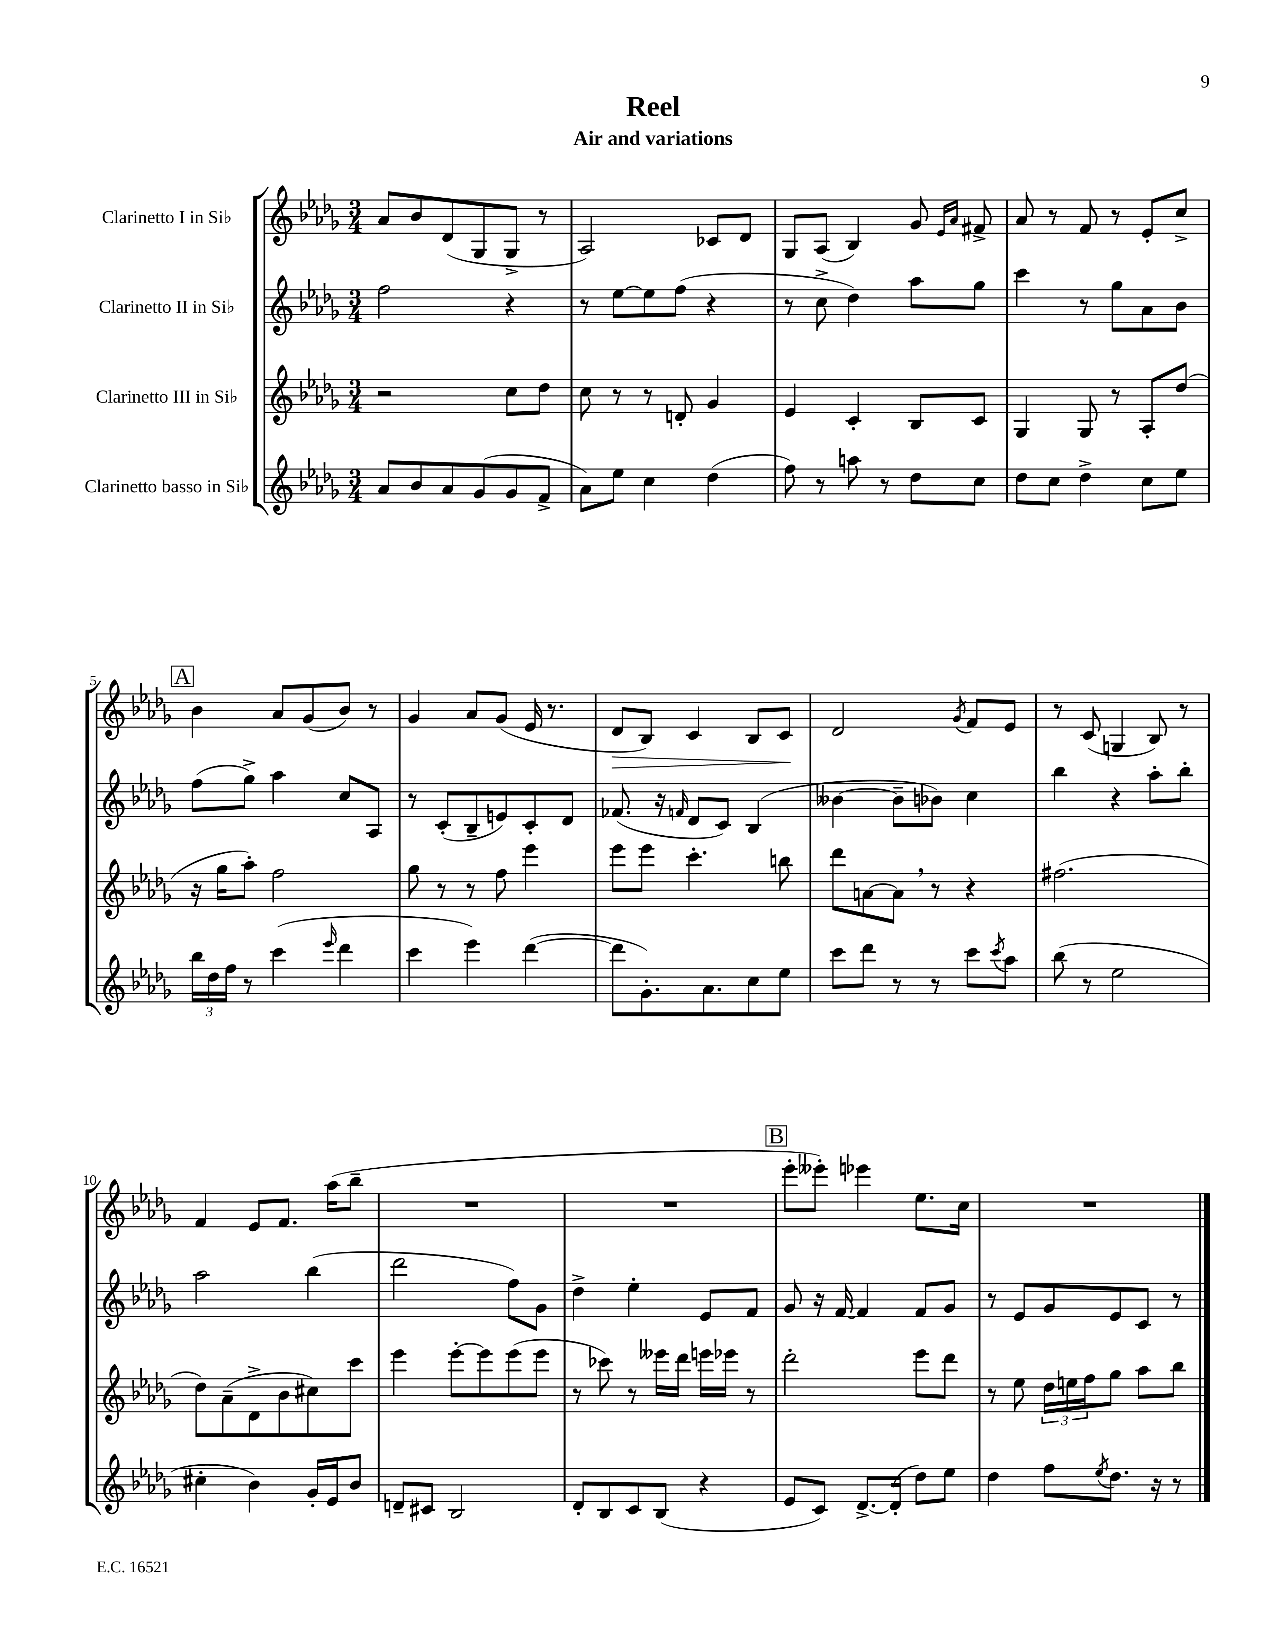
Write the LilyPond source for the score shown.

\header { title = "Reel" subtitle = "Air and variations" }
<<
\new StaffGroup <<
\new Staff = "s0" \with { instrumentName = "Clarinetto I in Sib" } {
    \clef treble \key des \major \numericTimeSignature \time 3/4
    aes'8 bes'8 des'8( ges8 ges8-> r8 |
    aes2) ces'8 des'8 |
    ges8 aes8( bes4) ges'8 \grace { ees'16 aes'16 } fis'8-> |
    aes'8 r8 f'8 r8 ees'8-. c''8-> |
    \mark \markup { \box "A" } bes'4 aes'8 ges'8( bes'8) r8 |
    ges'4 aes'8 ges'8( ees'16 r8. |
    des'8\> bes8) c'4 bes8 c'8\! |
    des'2 \acciaccatura { ges'8 } f'8 ees'8 |
    r8 c'8( g4 bes8) r8 |
    f'4 ees'8 f'8. aes''16( bes''8-- |
    R2. |
    R2. |
    \mark \markup { \box "B" } ees'''8-. eeses'''8-.) ees'''4 ees''8. c''16 |
    R2. \bar "|." |
}
\new Staff = "s1" \with { instrumentName = "Clarinetto II in Sib" } {
    \clef treble \key des \major \numericTimeSignature \time 3/4
    f''2 r4 |
    r8 ees''8~ ees''8 f''8( r4 |
    r8 c''8-> des''4) aes''8 ges''8 |
    c'''4 r8 ges''8 aes'8 bes'8 |
    \mark \markup { \box "A" } f''8( ges''8->) aes''4 c''8 aes8 |
    r8 c'8-.( bes8-- e'8) c'8-. des'8 |
    fes'8.( r16 \grace { f'16 } des'8 c'8) bes4( |
    beses'4~ beses'8-- bes'8) c''4 |
    bes''4 r4 aes''8-. bes''8-. |
    aes''2 bes''4( |
    des'''2 f''8) ges'8 |
    des''4-> ees''4-. ees'8 f'8 |
    \mark \markup { \box "B" } ges'8 r16 f'16~ f'4 f'8 ges'8 |
    r8 ees'8 ges'8 ees'8 c'8 r8 \bar "|." |
}
\new Staff = "s2" \with { instrumentName = "Clarinetto III in Sib" } {
    \clef treble \key des \major \numericTimeSignature \time 3/4
    r2 c''8 des''8 |
    c''8 r8 r8 d'8-. ges'4 |
    ees'4 c'4-. bes8 c'8 |
    ges4 ges8 r8 aes8-. des''8( |
    \mark \markup { \box "A" } r16 ges''16 aes''8-.) f''2 |
    ges''8 r8 r8 f''8 ees'''4 |
    ees'''8 ees'''8 c'''4.-. b''8 |
    des'''8 a'8~ a'8 \breathe r8 r4 |
    fis''2.( |
    des''8) aes'8--( des'8-> bes'8 cis''8) c'''8 |
    ees'''4 ees'''8~-. ees'''8 ees'''8( ees'''8 |
    r8 ces'''8) r8 eeses'''16 des'''16 e'''16 ees'''16 r8 |
    \mark \markup { \box "B" } des'''2-. ees'''8 des'''8 |
    r8 ees''8 \tuplet 3/2 { des''16 e''16 f''16 } ges''8 aes''8 bes''8 \bar "|." |
}
\new Staff = "s3" \with { instrumentName = "Clarinetto basso in Sib" } {
    \clef treble \key des \major \numericTimeSignature \time 3/4
    aes'8 bes'8 aes'8 ges'8( ges'8 f'8-> |
    aes'8) ees''8 c''4 des''4( |
    f''8) r8 a''8 r8 des''8 c''8 |
    des''8 c''8 des''4-> c''8 ees''8 |
    \mark \markup { \box "A" } \tuplet 3/2 { bes''16 des''16 f''16 } r8 c'''4( \grace { ees'''16 } des'''4 |
    c'''4 ees'''4) des'''4~( |
    des'''8 ges'8.-.) aes'8. c''8 ees''8 |
    c'''8 des'''8 r8 r8 c'''8 \acciaccatura { c'''8 } aes''8 |
    bes''8( r8 ees''2 |
    cis''4-. bes'4) ges'16-. ees'16 bes'8 |
    d'8-- cis'8 bes2 |
    des'8-. bes8 c'8 bes8( r4 |
    \mark \markup { \box "B" } ees'8 c'8) des'8.~-> des'16-.( des''8) ees''8 |
    des''4 f''8 \acciaccatura { ees''8 } des''8. r16 r8 \bar "|." |
}
>>
>>
